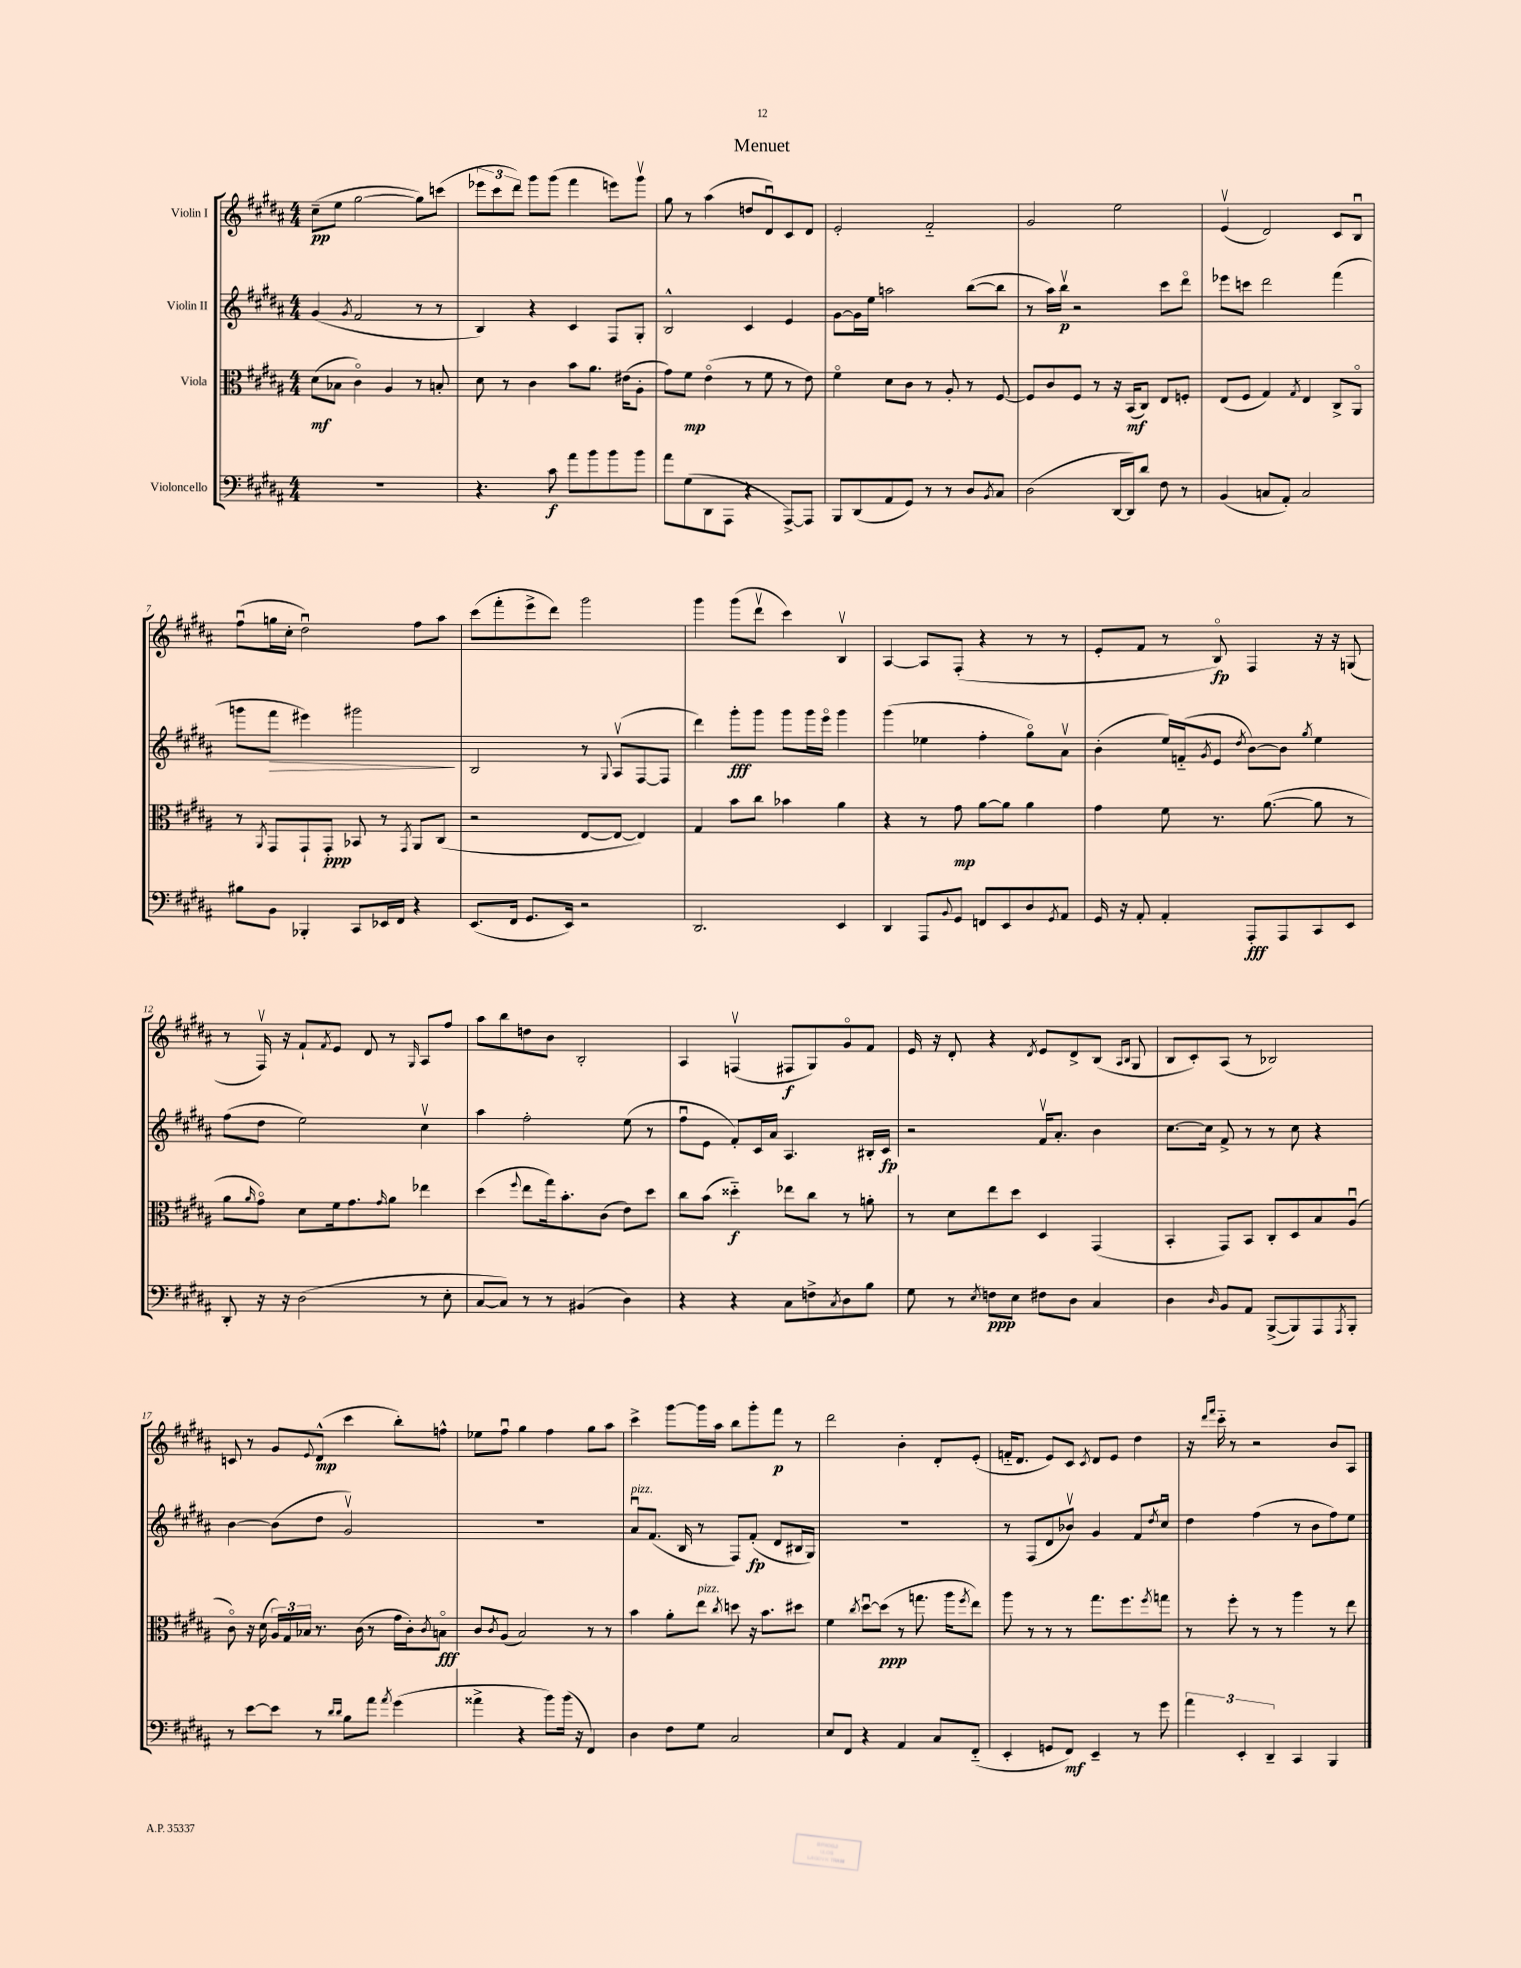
\header { title = "Menuet" }
<<
\new StaffGroup <<
\new Staff = "s0" \with { instrumentName = "Violin I" } {
    \clef treble \key b \major \numericTimeSignature \time 4/4
    cis''8--\pp( e''8 gis''2~ gis''8) c'''8( |
    \tuplet 3/2 { ees'''8 cis'''8 dis'''8) } gis'''8 gis'''8( fis'''4 e'''8) gis'''8\upbow |
    gis''8 r8 ais''4( d''8 dis'8\downbow) cis'8 dis'8 |
    e'2-. fis'2-_ |
    gis'2 e''2 |
    e'4\upbow( dis'2) cis'8 b8\downbow |
    fis''8\downbow( g''16 cis''16-. dis''2\downbow) fis''8 ais''8 |
    cis'''8( fis'''8-. e'''8-> dis'''8) gis'''2 |
    gis'''4 gis'''8( dis'''8\upbow cis'''4) b4\upbow |
    ais4~ ais8 fis8-.( r4 r8 r8 |
    e'8-. fis'8 r8 b8\flageolet\fp) fis4 r16 r16 g8( |
    r8 fis16\upbow) r16 fis'8-! \acciaccatura { fis'8 } e'8 dis'8 r8 \grace { gis16 } ais8 fis''8 |
    ais''8 b''8 d''8 b'8 b2-. |
    ais4 f4\upbow( fis8\f gis8) gis'8\flageolet fis'8 |
    e'16 r16 dis'8-. r4 \acciaccatura { dis'8 } e'8 dis'8-> b8( \grace { ais16 b16 } gis8 |
    b8 cis'8-.) ais8( r8 bes2) |
    c'8 r8 gis'8 \appoggiatura { e'8 } dis'8-^\mp( cis'''4 b''8-.) f''8-^ |
    ees''8 fis''8\downbow gis''4 fis''4 gis''8 ais''8 |
    cis'''4-> gis'''8~ gis'''16 ais''16 b''8 gis'''8-. fis'''8\p r8 |
    dis'''2 b'4-. dis'8-. e'8-.( |
    f'16-_ dis'8. e'8) cis'8 \acciaccatura { cis'8 } dis'8 e'8 dis''4 |
    r16 \grace { dis'''16 fis'''16 } cis'''16-_ r8 r2 b'8 ais8 \bar "|." |
}
\new Staff = "s1" \with { instrumentName = "Violin II" } {
    \clef treble \key b \major \numericTimeSignature \time 4/4
    gis'4( \acciaccatura { gis'8 } fis'2 r8 r8 |
    b4) r4 cis'4 fis8 gis8-. |
    b2-^ cis'4 e'4 |
    gis'8~ gis'16 e''16 a''2 b''8~( b''8 |
    r8 ais''16) b''16\upbow\p r2 cis'''8 dis'''8\flageolet |
    ees'''8 c'''8 dis'''2 fis'''4( |
    g'''8 fis'''8\> eis'''4) gis'''2\! |
    b2 r8 \appoggiatura { gis8 } ais8\upbow( fis8~ fis8 |
    dis'''4) gis'''8-.\fff gis'''8 gis'''8 gis'''16 e'''16\flageolet gis'''4 |
    gis'''4( ees''4 fis''4-. gis''8\flageolet) ais'8\upbow |
    b'4-.( e''16) f'16-_( \acciaccatura { gis'8 } e'8 \acciaccatura { dis''8 } b'8~) b'8 \acciaccatura { gis''8 } e''4 |
    fis''8( dis''8 e''2) cis''4\upbow |
    ais''4 fis''2-. e''8( r8 |
    fis''8\downbow e'8 fis'8-.) cis'16 ais'16 ais4. bis16-. cis'16\fp |
    r2 fis'16\upbow ais'8.-. b'4 |
    cis''8.~ cis''16 fis'8-> r8 r8 cis''8 r4 |
    b'4~ b'8( dis''8 gis'2\upbow) |
    R1 |
    ais'8\downbow^\markup { \italic "pizz." } fis'8.( b16 r8 fis8) fis'8-.\fp( dis'8 bis16 gis16) |
    R1 |
    r8 fis8( dis'8 bes'8\upbow) gis'4 fis'8 \acciaccatura { dis''8 } cis''8\downbow |
    dis''4 fis''4( r8 b'8 fis''8) e''8 \bar "|." |
}
\new Staff = "s2" \with { instrumentName = "Viola" } {
    \clef alto \key b \major \numericTimeSignature \time 4/4
    dis'8\mf( bes8 cis'4\flageolet) ais4 r8 b8-. |
    dis'8 r8 cis'4 b'8 ais'8. eis'16( ais8-. |
    gis'8) fis'8\mp e'4\flageolet( r8 fis'8 r8 e'8) |
    fis'4\flageolet dis'8 cis'8 r8 ais8-. r8 fis8~ |
    fis8 cis'8 fis8 r8 r16 b,16\mf( cis8) e8 f8-. |
    e8( fis8 gis4) \acciaccatura { gis8 } e4 cis8-> ais,8\flageolet |
    r8 \acciaccatura { ais,8 } gis,8 gis,8-! gis,8-.\ppp bes,8 r8 \acciaccatura { gis,8 } ais,8 cis8( |
    r2 e8~ e8~ e4) |
    gis4 b'8 cis''8 bes'4 ais'4 |
    r4 r8 gis'8\mp ais'8~ ais'8 ais'4 |
    gis'4 fis'8 r8. ais'8.~( ais'8 r8 |
    ais'8 \grace { ais'16 } gis'8\flageolet) dis'8 fis'16 gis'8. \grace { gis'16 } ais'8 ees''4 |
    dis''4( \appoggiatura { fis''8 } e''8 gis''16) b'8.-. cis'8( e'8) dis''8 |
    cis''8 b'8( disis''4-_\f) ees''8 cis''8 r8 a'8-. |
    r8 dis'8 e''8 dis''8 dis4 gis,4( |
    b,4-. gis,8) b,8 cis8-. dis8 b8 ais8\downbow( |
    cis'8\flageolet) r16 dis'16( \tuplet 3/2 { ais16) gis16 bes16 } r8. cis'16( r8 gis'16 cis'16-.) \acciaccatura { cis'8 } b8\flageolet\fff |
    cis'8 \acciaccatura { cis'8 } ais8( b2) r8 r8 |
    b'4 ais'8-. e''8^\markup { \italic "pizz." } \acciaccatura { cis''8 } d''8 r16 b'8. dis''8 |
    fis'4 \acciaccatura { cis''8 } dis''8~\downbow dis''8\ppp( r8 g''8. ais''16 \acciaccatura { fis''8 } e''8) |
    ais''8 r8 r8 r8 gis''8. fis''8. \acciaccatura { fis''8 } g''8 |
    r8 fis''8-. r8 r8 ais''4 r8 e''8 \bar "|." |
}
\new Staff = "s3" \with { instrumentName = "Violoncello" } {
    \clef bass \key b \major \numericTimeSignature \time 4/4
    R1 |
    r4. cis'8\f ais'8 b'8 b'8 b'8 |
    ais'8 gis8( dis,8 ais,,8 r4 ais,,8~->) ais,,8 |
    b,,8 dis,8( ais,8 gis,8) r8 r8 dis8 \acciaccatura { b,8 } cis8 |
    dis2( dis,16~ dis,16) dis'8 fis8 r8 |
    b,4( c8 ais,8-.) c2 |
    bis8 b,8 bes,,4-. cis,8 ees,16 fis,16 r4 |
    e,8.( fis,16 gis,8. e,16) r2 |
    dis,2. e,4 |
    dis,4 ais,,8 \appoggiatura { b,8 } gis,8 f,8 e,8 dis8 \acciaccatura { gis,8 } ais,8 |
    gis,16 r16 ais,8-. ais,4-. ais,,8-.\fff ais,,8 cis,8 e,8 |
    dis,8-. r16 r16 dis2( r8 e8-. |
    cis8~ cis8) r8 r8 bis,4( dis4) |
    r4 r4 cis8 f8-> \acciaccatura { cis8 } dis8 b8 |
    gis8 r8 \acciaccatura { e8 } f8\ppp e8 fis8 dis8 cis4 |
    dis4 \grace { dis16 } b,8 ais,8 b,,8~->( b,,8) ais,,8 \acciaccatura { ais,,8 } b,,8-. |
    r8 e'8~ e'8 r8 \grace { dis'16 dis'16 } b8 ais'8 \acciaccatura { ais'8 } gis'4( |
    aisis'4-> r4 b'8) b'16( r16 fis,4) |
    dis4 fis8 gis8 cis2 |
    e8 fis,8 r4 ais,4 cis8 fis,8-_( |
    e,4-. g,8 fis,8\mf) e,4-- r8 gis'8 |
    \tuplet 3/2 { ais'4 e,4-. dis,4-- } cis,4 b,,4 \bar "|." |
}
>>
>>
